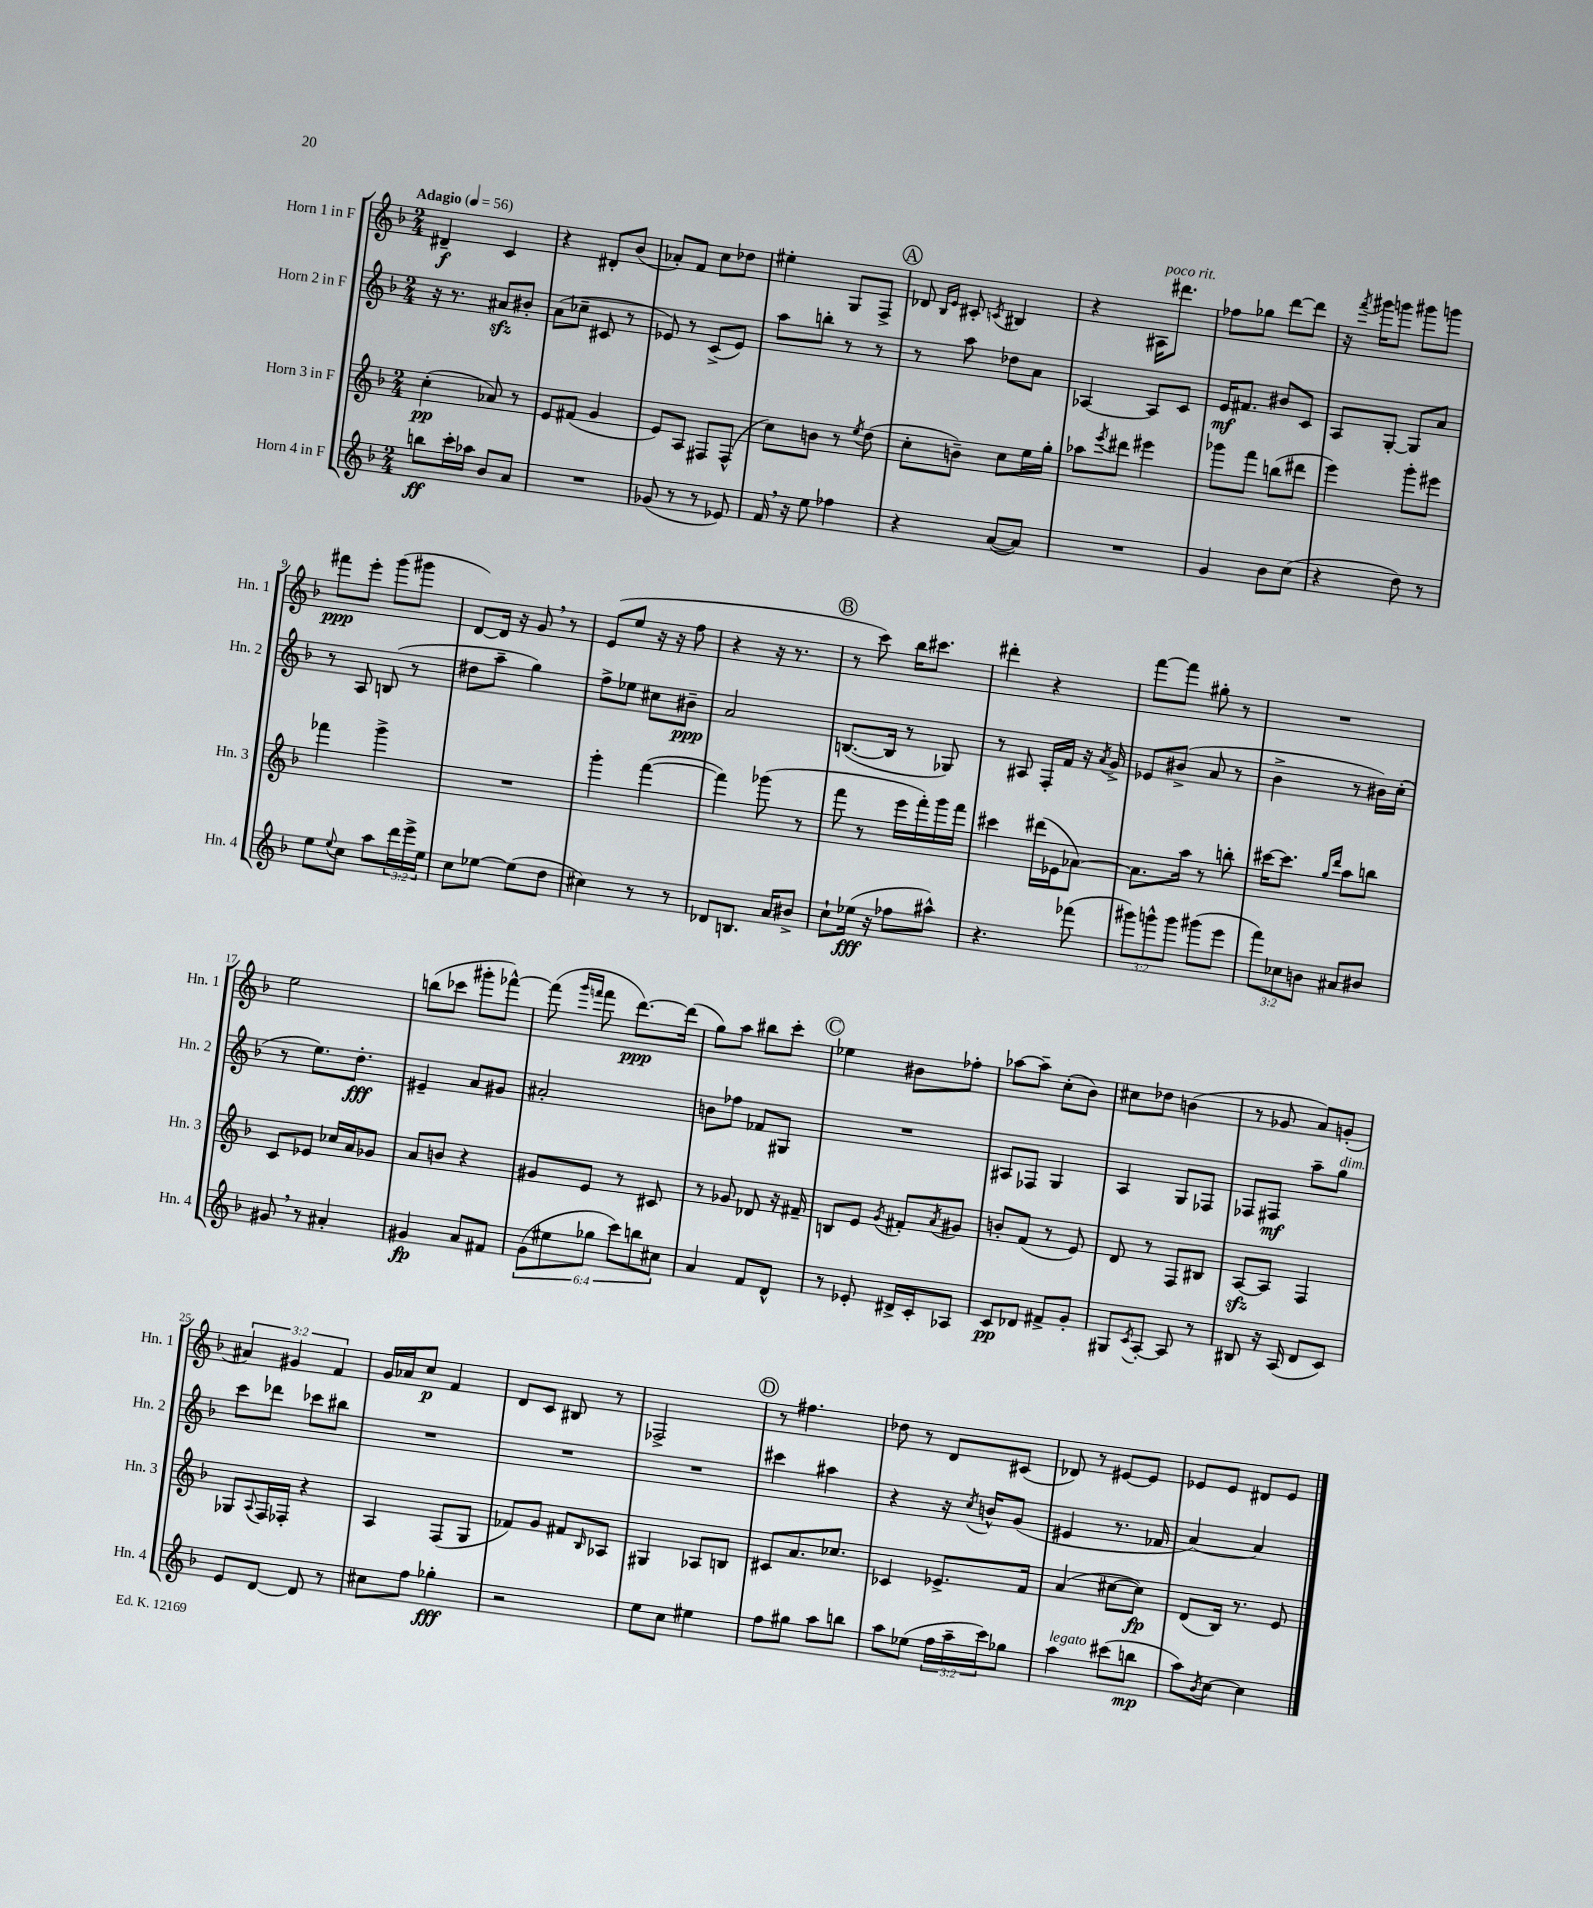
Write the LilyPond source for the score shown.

<<
\new StaffGroup <<
\new Staff = "s0" \with { instrumentName = "Horn 1 in F" shortInstrumentName = "Hn. 1" } {
    \clef treble \key f \major \numericTimeSignature \time 2/4 \override Staff.TupletNumber.text = #tuplet-number::calc-fraction-text \tempo "Adagio" 4 = 56
    dis'4--\f c'4 |
    r4 dis'8-. bes'8( |
    aes'8-.) f'8 c''8 des''8 |
    eis''4-. g8 f8-> |
    \mark \markup { \circle "A" } des'8 \grace { bes16 e'16 } cis'8-. \acciaccatura { c'8 } bis4 |
    r4 ais16^\markup { \italic "poco rit." } dis'''8. |
    fes''8 ges''8 d'''8~ d'''8 |
    r16 \acciaccatura { f'''8 } gis'''16 g'''8 gis'''8 g'''8 |
    fis'''8\ppp e'''8-. g'''8( gis'''8 |
    d'8~) d'16 r16 g'8 \breathe r8 |
    e'8( e''8 r16 r16 f''8 |
    r4 r16 r8. |
    \mark \markup { \circle "B" } r8 c'''8) bes''16 cis'''8. |
    dis'''4-. r4 |
    f'''8~ f'''8 gis''8-. r8 |
    R2 |
    e''2 |
    b''8( ces'''8 gis'''8-. fes'''8~-^) |
    fes'''8( \grace { g'''16 f'''16 } f'''8 d'''8.~\ppp) d'''16( |
    g''8) a''8 bis''8 c'''8-. |
    \mark \markup { \circle "C" } ees''4 bis'8 fes''8-. |
    aes''8~ aes''8-- c''8-.( bes'8) |
    cis''8 des''8 b'4( |
    r8 ges'8 a'8) g'8-.( |
    \tuplet 3/2 { ais'4) gis'4 f'4 } |
    g'16 aes'16 c''8\p f'4 |
    d'8 c'8 bis8 r8 |
    fes2-> |
    \mark \markup { \circle "D" } r8 fis''4. |
    des''8 r8 d'8 cis'8( |
    des'8) r8 eis'8~ eis'8 |
    ees'8 ees'8 dis'8 ees'8 \bar "|." |
}
\new Staff = "s1" \with { instrumentName = "Horn 2 in F" shortInstrumentName = "Hn. 2" } {
    \clef treble \key f \major \numericTimeSignature \time 2/4
    r16 r8. ais'8\sfz bis'8-. |
    a'8( ces''8-- cis'8 r8 |
    ees'8) r8 c'8->( ees'8) |
    a''8 b''8-. r8 r8 |
    \mark \markup { \circle "A" } r8 a''8 des''8 a'8 |
    aes4~ aes8 c'8 |
    e'16\mf fis'8. bis'8 c'8 |
    a8 g8~-. g8 a'8 |
    r8 a8 b8( r8 |
    dis''8 a''8-- g''4) |
    f''8-> ees''8 cis''8 bis'8--\ppp |
    a'2 |
    \mark \markup { \circle "B" } b8.~( b16 r8 ges8) |
    r8 ais8 f16-. f'16 r16 \acciaccatura { a'8 } g'16-> |
    ees'8 bis'8->( a'8 r8 |
    bes'4-> r8 bis'16) c''16-.( |
    r8 e''8.) d''8.-.\fff |
    eis'4-- a'8 gis'8 |
    ais'2-. |
    b'8 fes''8 fes'8 gis8 |
    \mark \markup { \circle "C" } R2 |
    ais8 fes8 g4 |
    a4 g8 fes8 |
    fes8 fis8\mf a''8-- g''8^\markup { \italic "dim." } |
    c'''8 des'''8 ces'''8 bis''8 |
    R2 |
    R2 |
    R2 |
    \mark \markup { \circle "D" } cis'''4 ais''4 |
    r4 r16 \acciaccatura { c''8 } b'16-^ g'8( |
    eis'4 r8. fes'16 |
    a'4~) a'4 \bar "|." |
}
\new Staff = "s2" \with { instrumentName = "Horn 3 in F" shortInstrumentName = "Hn. 3" } {
    \clef treble \key f \major \numericTimeSignature \time 2/4
    c''4-.\pp( aes'8) r8 |
    e'8 fis'8( g'4 |
    e'8) a8 fis8 fis8-^( |
    c''8) b'8 r8 \acciaccatura { e''8 } d''8( |
    \mark \markup { \circle "A" } c''8-. b'8--) c''8 e''16 g''16-. |
    aes''8 \acciaccatura { e'''8 } dis'''8 eis'''4 |
    ges'''8 f'''8 b''8( dis'''8 |
    e'''4) g'''8-. eis'''8 |
    fes'''4 g'''4-> |
    R2 |
    g'''4-. f'''4~( |
    f'''4) ges'''8( r8 |
    \mark \markup { \circle "B" } f'''8 r8 e'''16 f'''16-.) g'''16 f'''16 |
    cis'''4 dis'''16( ees'16 aes'8~) |
    aes'8. a''16 r8 b''8-. |
    cis'''16~ cis'''8. \grace { g''16 d'''16 } a''8 b''8 |
    c'8 ees'8 ces''16 a'16 ges'8 |
    a'8 b'8 r4 |
    gis'8 e'8 r8 cis'8 |
    r8 ges'8 des'8 r16 fis'16-- |
    \mark \markup { \circle "C" } b8 e'8 \acciaccatura { g'8 } fis'8-. \acciaccatura { a'8 } gis'8 |
    b'8-. f'8( r8 e'8) |
    d'8 r8 f8 bis8 |
    a8~\sfz a8 f4 |
    ges8 \appoggiatura { a8 } f16 fes16-. r4 |
    a4 f8( g8 |
    fes'8) g'8 fis'8 \grace { bes16 } aes8 |
    gis4 aes8 b8 |
    \mark \markup { \circle "D" } cis'8 a'8. ces''8. |
    ces'4 ees'8.-> f'16 |
    a'4( cis''8~ cis''8\fp) |
    d'8( bes16) r8. e'8 \bar "|." |
}
\new Staff = "s3" \with { instrumentName = "Horn 4 in F" shortInstrumentName = "Hn. 4" } {
    \clef treble \key f \major \numericTimeSignature \time 2/4 \override Staff.TupletNumber.text = #tuplet-number::calc-fraction-text
    b''8\ff c'''16-. aes''16 bes'8 a'8 |
    R2 |
    ges'8( r8 r8 ees'8) |
    f'16 \breathe r16 e''8 fes''4 |
    \mark \markup { \circle "A" } r4 a'8~( a'8) |
    R2 |
    g'4 bes'8 c''8( |
    r4 d''8) r8 |
    e''8 \appoggiatura { e''8 } c''8 a''8 \tuplet 3/2 { d'''16 e'''16-> e''16 } |
    c''8 ees''8~ ees''8( d''8 |
    cis''4) r8 r8 |
    des'8 b8. a'16 bis'8-> |
    \mark \markup { \circle "B" } c''8-! ees''16\fff( r16 fes''8 ais''8-^) |
    r4. fes'''8( |
    \tuplet 3/2 { gis'''8) g'''8-^ g'''8 } gis'''8( e'''8 |
    \tuplet 3/2 { f'''8) ces''8 b'8 } ais'8 bis'8 |
    gis'8 \breathe r8 ais'4-. |
    gis'4\fp a'8 fis'8 |
    \tuplet 6/4 { g'8( eis''8 ges''8 c'''8) b''8 cis''8 } |
    a'4 f'8 d'8-^ |
    \mark \markup { \circle "C" } r8 ees'8-. dis'16-> c'16-. aes8 |
    c'8\pp des'8 fis'8-> g'8-. |
    gis8 \acciaccatura { c'8 } a8~-. a8 r8 |
    bis8 r16 a16( d'8 c'8) |
    e'8 d'8~ d'8 r8 |
    cis''8 f''8 ges''4-.\fff |
    r2 |
    e''8 c''8 eis''4 |
    \mark \markup { \circle "D" } f''8 gis''8 a''8 b''8 |
    a''8 ees''8( \tuplet 3/2 { f''16 a''16-- c'''16) } ges''8 |
    a''4^\markup { \italic "legato" } cis'''8( b''8\mp |
    a''8) \acciaccatura { bes'8 } c''8~ c''4 \bar "|." |
}
>>
>>
